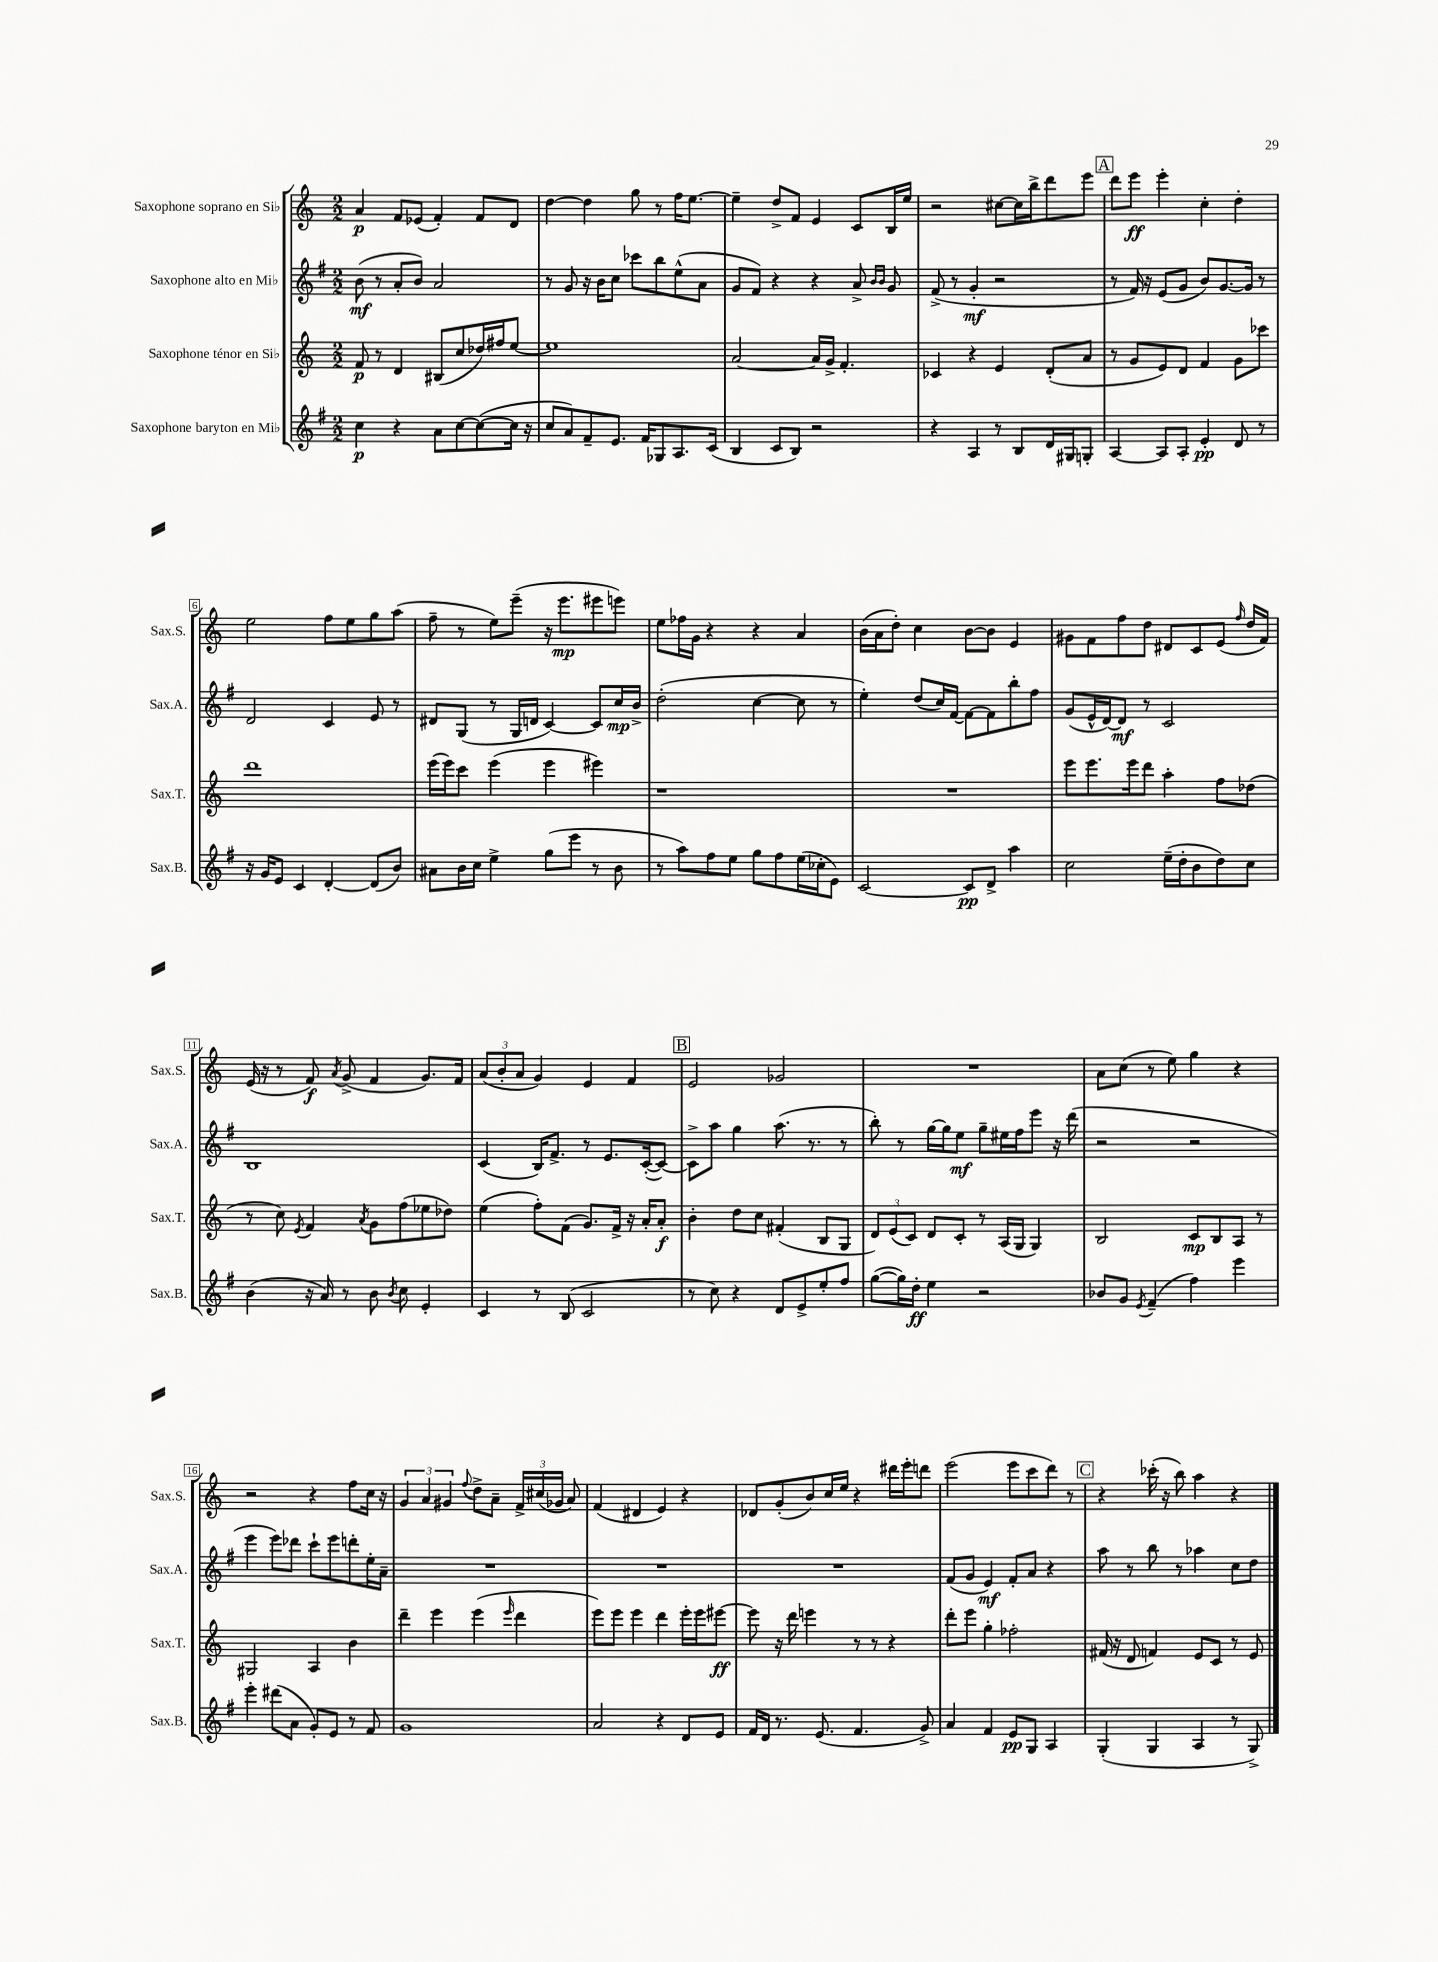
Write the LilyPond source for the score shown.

<<
\new StaffGroup <<
\new Staff = "s0" \with { instrumentName = "Saxophone soprano en Sib" shortInstrumentName = "Sax.S." } {
    \clef treble \key c \major \numericTimeSignature \time 2/2
    \autoBeamOff a'4\p f'8[ ees'8]( f'4-.) f'8[ d'8] |
    d''4~ d''4 g''8 r8 f''16[ e''8.]~ |
    e''4-- d''8[-> f'8] e'4 c'8[ b16 e''16] |
    r2 cis''8[~ cis''16 b''16-> d'''8 e'''8] |
    \mark \markup { \box "A" } d'''8[ e'''8]\ff e'''4-. c''4-. d''4-. |
    e''2 f''8[ e''8 g''8 a''8]( |
    f''8-- r8 e''8[) e'''8]--( r16 e'''8.[\mp eis'''8 e'''8]) |
    e''8[ fes''16 g'16] r4 r4 a'4 |
    b'16[( a'16 d''8]-.) c''4 b'8[~ b'8] e'4 |
    gis'8[ f'8 f''8 d''8] dis'8[ c'8 e'8]( \grace { f''16 } d''16[ f'16]) |
    e'16( r16 r8 f'8\f) \acciaccatura { a'8 } g'8->( f'4 g'8.[) f'16] |
    \tuplet 3/2 { a'8[( b'8-. a'8] } g'4) e'4 f'4 |
    \mark \markup { \box "B" } e'2 ges'2 |
    R1 |
    a'8[ c''8]( r8 e''8) g''4 r4 |
    r2 r4 f''8[ c''16] r16 |
    \tuplet 3/2 { g'4 a'4 gis'4 } \appoggiatura { f''8 } d''8[-> a'8]-- \tuplet 3/2 { f'16[-> cis''16( ges'16] } a'8) |
    f'4( dis'4 e'4) r4 |
    des'8[ g'8-.( b'8) c''16 e''16] r4 dis'''16[ e'''16-. d'''8] |
    e'''2( e'''8[ c'''8 d'''8]) r8 |
    \mark \markup { \box "C" } r4 ces'''16-.( r16 b''8) a''4 r4 \bar "|." |
}
\new Staff = "s1" \with { instrumentName = "Saxophone alto en Mib" shortInstrumentName = "Sax.A." } {
    \clef treble \key g \major \numericTimeSignature \time 2/2
    \autoBeamOff b'8\mf( r8 a'8[-. b'8]) a'2 |
    r8 g'8 r16 b'16[ c''8] ces'''8[ b''8 e''8-^( a'8] |
    g'8[ fis'8]) r4 r4 a'8-> \grace { b'16[ b'16] } g'8 |
    fis'8->( r8 g'4-.\mf r2 |
    \mark \markup { \box "A" } r8 fis'16) r16 e'8[( g'8] b'8[) g'8.~ g'16] r8 |
    d'2 c'4 e'8 r8 |
    dis'8[ g8]( r8 g16[ d'16] c'4~) c'8[ c''16\mp b'16]-> |
    d''2-.( c''4~ c''8 r8 |
    e''4-.) d''8[( c''16) fis'16]~ fis'8[~ fis'8 b''8-. fis''8] |
    g'8[( e'16-^ d'16~) d'8]\mf r8 c'2 |
    b1 |
    c'4( b16[) fis'8.]-> r8 e'8.[ c'16~-.( c'8]~) |
    \mark \markup { \box "B" } c'8[-> a''8] g''4 a''8.( r8. r8 |
    b''8-.) r8 g''16[~ g''16 e''8]\mf g''8[-- eis''16 fis''16 e'''8] r16 d'''16( |
    r2 r2 |
    e'''4 e'''8[) des'''8] c'''8[-! e'''8 d'''8-. e''16-. a'16]-- |
    R1 |
    R1 |
    R1 |
    fis'8[( g'8] e'4\mf) fis'8[-. a'8] r4 |
    \mark \markup { \box "C" } a''8 r8 b''8 r8 aes''4 c''8[ d''8] \bar "|." |
}
\new Staff = "s2" \with { instrumentName = "Saxophone ténor en Sib" shortInstrumentName = "Sax.T." } {
    \clef treble \key c \major \numericTimeSignature \time 2/2
    \autoBeamOff f'8\p r8 d'4 bis8[( c''8 des''16) fis''16 e''8]~ |
    e''1 |
    a'2~ a'16[ g'16]-> f'4.-. |
    ces'4 r4 e'4 d'8[-.( a'8] |
    \mark \markup { \box "A" } r8 g'8[ e'8) d'8] f'4 g'8[ ces'''8] |
    d'''1 |
    e'''16[( e'''16) c'''8] e'''4( e'''4 eis'''4) |
    r1 |
    R1 |
    e'''8[ e'''8. e'''16 d'''8] a''4-. f''8[ des''8]( |
    r8 c''8) \acciaccatura { e'8 } f'4 \acciaccatura { a'8 } g'8[ f''8( ees''8 des''8]) |
    e''4( f''8[-.) f'8]( g'8.[) f'16]-> r16 a'16[-. a'8]-.\f |
    \mark \markup { \box "B" } b'4-. d''8[ c''8] fis'4-.( b8[ g8] |
    \tuplet 3/2 { d'8[) e'8( c'8]) } d'8[ c'8]-. r8 a16[( g16] g4) |
    b2 c'8[\mp b8 a8] r8 |
    gis2 a4 b'4 |
    d'''4-- e'''4 e'''4( \grace { e'''16 } d'''4 |
    e'''8[) e'''8] e'''4 d'''4 e'''16[-. e'''16 eis'''8]~\ff |
    eis'''8 r16 d'''16 e'''4 r8 r8 r4 |
    d'''8[-. e'''8] g''4-. fes''2-. |
    \mark \markup { \box "C" } fis'16( r16 d'8 f'4) e'8[ c'8] r8 e'8 \bar "|." |
}
\new Staff = "s3" \with { instrumentName = "Saxophone baryton en Mib" shortInstrumentName = "Sax.B." } {
    \clef treble \key g \major \numericTimeSignature \time 2/2
    \autoBeamOff c''4\p r4 a'8[ c''8~ c''8~( c''16] r16 |
    c''8[ a'8) fis'8-- e'8.] fis'16[ ges8 a8. c'16]( |
    b4 c'8[ b8]) r2 |
    r4 a4 r8 b8[ d'16 gis16 g8]-. |
    \mark \markup { \box "A" } a4~ a8[ a8]-. e'4-.\pp d'8 r8 |
    r16 g'16[ e'8] c'4 d'4~-. d'8[( b'8]) |
    ais'8[ b'16 c''16] e''4-> g''8[( e'''8] r8 b'8 |
    r8 a''8[) fis''8 e''8] g''8[ fis''8 e''16( ces''16-. e'8]) |
    c'2~ c'8[\pp d'8]-> a''4 |
    c''2 e''16[--( d''16-. b'8 d''8) c''8] |
    b'4( r16 a'16) r8 b'8 \acciaccatura { b'8 } c''8 e'4-. |
    c'4 r8 b8( c'2 |
    \mark \markup { \box "B" } r8 c''8) r4 d'8[ e'8-> e''8-. fis''8] |
    g''8[~( g''16) d''16]-.\ff e''4 r2 |
    bes'8[ g'8] \acciaccatura { e'8 } fis'4--( fis''4) e'''4 |
    e'''4-. dis'''8[( a'8] g'8[-.) e'8] r8 fis'8 |
    g'1 |
    a'2 r4 d'8[ e'8] |
    fis'16[ d'16] r8. e'8.( fis'4. g'8->) |
    a'4 fis'4 e'8[\pp g8] a4 |
    \mark \markup { \box "C" } g4-.( g4 a4 r8 g8->) \bar "|." |
}
>>
>>
\layout { \context { \Score \override BarNumber.stencil = #(make-stencil-boxer 0.1 0.3 ly:text-interface::print) } }
